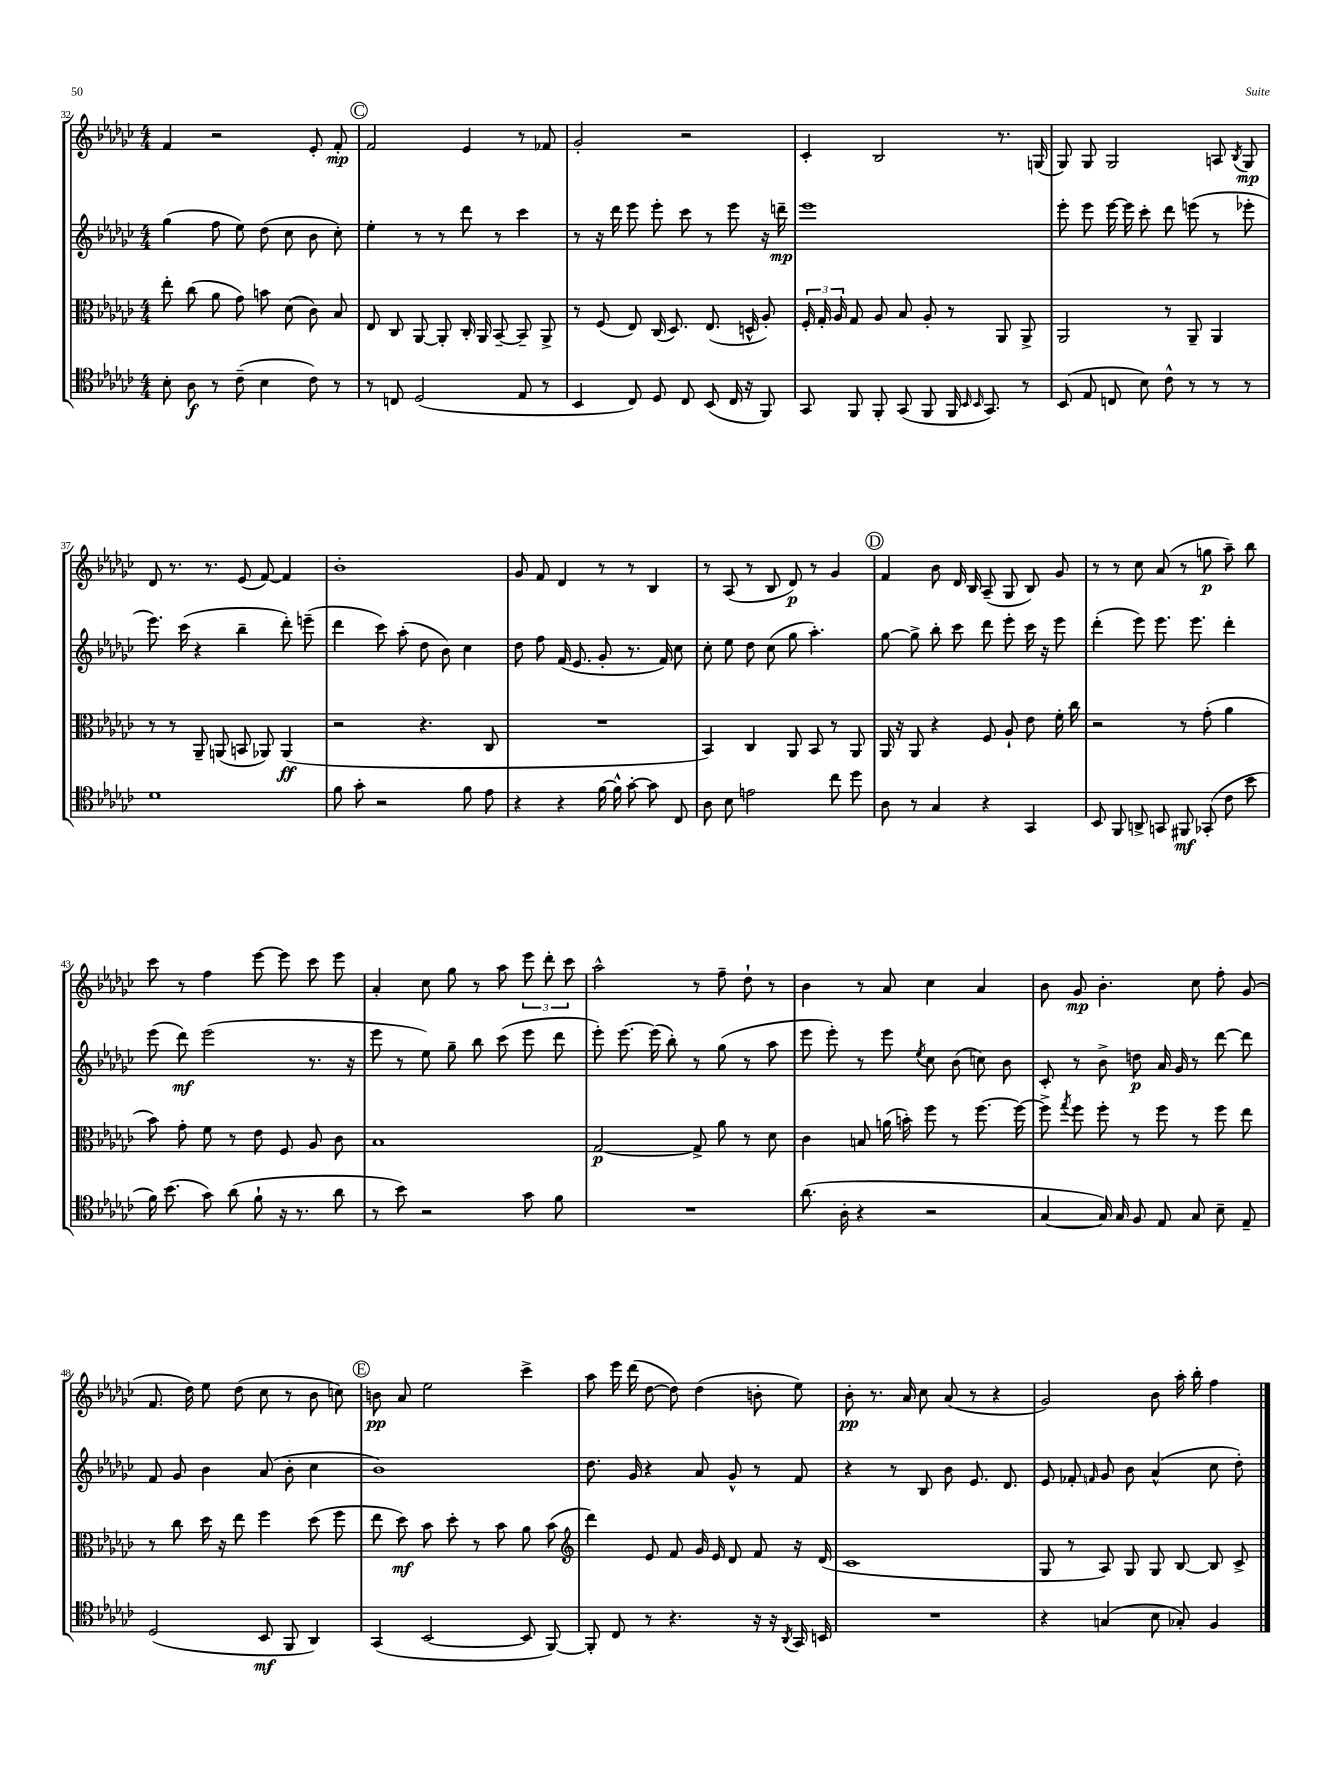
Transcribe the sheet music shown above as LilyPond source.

<<
\new StaffGroup <<
\new Staff = "s0" {
    \clef treble \key ges \major \numericTimeSignature \time 4/4
    \autoBeamOff f'4 r2 ees'8-. f'8-.\mp |
    \mark \markup { \circle "C" } f'2 ees'4 r8 fes'8 |
    ges'2-. r2 |
    ces'4-. bes2 r8. g16( |
    ges8) ges8 ges2 a8 \acciaccatura { bes8 } ges8\mp |
    des'8 r8. r8. ees'8( f'8~) f'4 |
    bes'1-. |
    ges'8 f'8 des'4 r8 r8 bes4 |
    r8 aes8( r8 bes8 des'8\p) r8 ges'4 |
    \mark \markup { \circle "D" } f'4 bes'8 des'16 bes16 aes8--( ges8 bes8) ges'8 |
    r8 r8 ces''8 aes'8( r8 g''8\p aes''8--) bes''8 |
    ces'''8 r8 f''4 ees'''8~ ees'''8 ces'''8 ees'''8 |
    aes'4-. ces''8 ges''8 r8 aes''8 \tuplet 3/2 { ees'''8 des'''8-. ces'''8 } |
    aes''2-^ r8 f''8-- des''8-! r8 |
    bes'4 r8 aes'8 ces''4 aes'4 |
    bes'8 ges'8\mp bes'4.-. ces''8 f''8-. ges'8( |
    f'8. des''16) ees''8 des''8( ces''8 r8 bes'8 c''8) |
    \mark \markup { \circle "E" } b'8\pp aes'8 ees''2 ces'''4-> |
    aes''8 ees'''16 des'''16( des''8~ des''8) des''4( b'8-. ees''8) |
    bes'8-.\pp r8. aes'16 ces''8 aes'8( r8 r4 |
    ges'2) bes'8 aes''16-. bes''16-. f''4 \bar "|." |
}
\new Staff = "s1" {
    \clef treble \key ges \major \numericTimeSignature \time 4/4
    \autoBeamOff ges''4( f''8 ees''8) des''8( ces''8 bes'8 ces''8-.) |
    \mark \markup { \circle "C" } ees''4-. r8 r8 des'''8 r8 ces'''4 |
    r8 r16 des'''16 ees'''8 ees'''8-. ces'''8 r8 ees'''8 r16 d'''16--\mp |
    ees'''1 |
    ees'''8-. ees'''8 ees'''16~ ees'''16 ces'''8-. des'''8 e'''8( r8 ees'''8-. |
    ees'''8.) ces'''16( r4 bes''4-- des'''8-.) e'''8--( |
    des'''4 ces'''8) aes''8-.( des''8 bes'8) ces''4 |
    des''8 f''8 f'16( ees'8. ges'8-. r8. f'16) ces''8 |
    ces''8-. ees''8 des''8 ces''8( ges''8 aes''4.-.) |
    \mark \markup { \circle "D" } ges''8~ ges''8-> bes''8-. ces'''8 des'''8 ees'''8-. ces'''16 r16 ees'''8 |
    des'''4-.( ees'''8) ees'''8. ees'''8. des'''4-. |
    ees'''8( des'''8\mf) ees'''2( r8. r16 |
    ees'''8 r8 ees''8) ges''8-- bes''8 ces'''8( ees'''8 des'''8 |
    ees'''8-.) ees'''8.~ ees'''16( bes''8-.) r8 ges''8( r8 aes''8 |
    ees'''8 ees'''8-.) r8 ees'''8 \acciaccatura { ees''8 } ces''8 bes'8( c''8) bes'8 |
    ces'8-. r8 bes'8-> d''8\p aes'16 ges'16 r8 des'''8~ des'''8 |
    f'8 ges'8 bes'4 aes'8( bes'8-. ces''4 |
    \mark \markup { \circle "E" } bes'1) |
    des''8. ges'16 r4 aes'8 ges'8-^ r8 f'8 |
    r4 r8 bes8 bes'8 ees'8. des'8. |
    ees'8 fes'8-. \grace { f'16 } ges'8 bes'8 aes'4-^( ces''8 des''8-.) \bar "|." |
}
\new Staff = "s2" {
    \clef alto \key ges \major \numericTimeSignature \time 4/4
    \autoBeamOff ees''8-. ces''8( aes'8 ges'8) b'8 des'8( ces'8) bes8 |
    \mark \markup { \circle "C" } ees8 ces8 aes,8~ aes,8-. ces16-. aes,16 bes,8~-- bes,8-- aes,8-> |
    r8 f8( ees8) ces16( des8.) ees8.( d16-^ aes8-.) |
    \tuplet 3/2 { f16-. ges16-. aes16 } ges8 aes8 bes8 aes8-. r8 aes,8 aes,8-> |
    aes,2 r8 aes,8-- aes,4 |
    r8 r8 aes,8-- a,8( b,8 aes,8) aes,4\ff( |
    r2 r4. ces8 |
    R1 |
    bes,4) ces4 aes,8 bes,8 r8 aes,8 |
    \mark \markup { \circle "D" } aes,16 r16 aes,8 r4 f8 aes8-! ees'8 f'16-. ces''16 |
    r2 r8 ges'8-.( aes'4 |
    bes'8) ges'8-. f'8 r8 ees'8 f8 aes8 ces'8 |
    bes1 |
    ges2~\p ges8-> aes'8 r8 des'8 |
    ces'4 b8 a'16( b'16-.) f''8 r8 f''8.~ f''16~ |
    f''8-> \acciaccatura { ges''8 } f''8 f''8-. r8 f''8 r8 f''8 ees''8 |
    r8 ces''8 des''16 r16 ees''8 f''4 des''8( f''8 |
    \mark \markup { \circle "E" } ees''8 des''8\mf) bes'8 des''8-. r8 bes'8 aes'8 bes'8( |
    \clef treble des'''4) ees'8 f'8 ges'16 ees'16 des'8 f'8 r16 des'16( |
    ces'1 |
    ges8 r8 aes8) ges8 ges8 bes8~ bes8 ces'8-> \bar "|." |
}
\new Staff = "s3" {
    \clef tenor \key ges \major \numericTimeSignature \time 4/4
    \autoBeamOff bes8-. aes8\f r8 ces'8--( bes4 ces'8) r8 |
    \mark \markup { \circle "C" } r8 c8 des2( ees8 r8 |
    bes,4 ces8) des8 ces8 bes,8( ces16 r16 f,8) |
    ges,8 f,8 f,8-. ges,8( f,8 f,16 \grace { bes,16 bes,16 } ges,8.) r8 |
    bes,8( ees8 c8 bes8) ces'8-^ r8 r8 r8 |
    des'1 |
    f'8 ges'8-. r2 f'8 ees'8 |
    r4 r4 f'16~ f'16-^ ges'8~-. ges'8 ces8 |
    aes8 bes8 e'2 ces''8 des''8 |
    \mark \markup { \circle "D" } aes8 r8 ges4 r4 ges,4 |
    bes,8 f,8 a,8-> g,8 fis,8\mf ges,8-.( ces'8 bes'8 |
    f'16) bes'8.( ges'8) aes'8( f'8-! r16 r8. aes'8 |
    r8 bes'8) r2 ges'8 f'8 |
    R1 |
    aes'8.( aes16-. r4 r2 |
    ges4~ ges16) ges16 f8 ees8 ges8 bes8-- ees8-- |
    des2( bes,8\mf f,8 aes,4) |
    \mark \markup { \circle "E" } ges,4( bes,2~ bes,8 f,8~) |
    f,8-. ces8 r8 r4. r16 r16 \acciaccatura { aes,8 } ges,16 b,16 |
    R1 |
    r4 g4( bes8 ges8-.) f4 \bar "|." |
}
>>
>>
\layout { \context { \Score currentBarNumber = #32 } }
